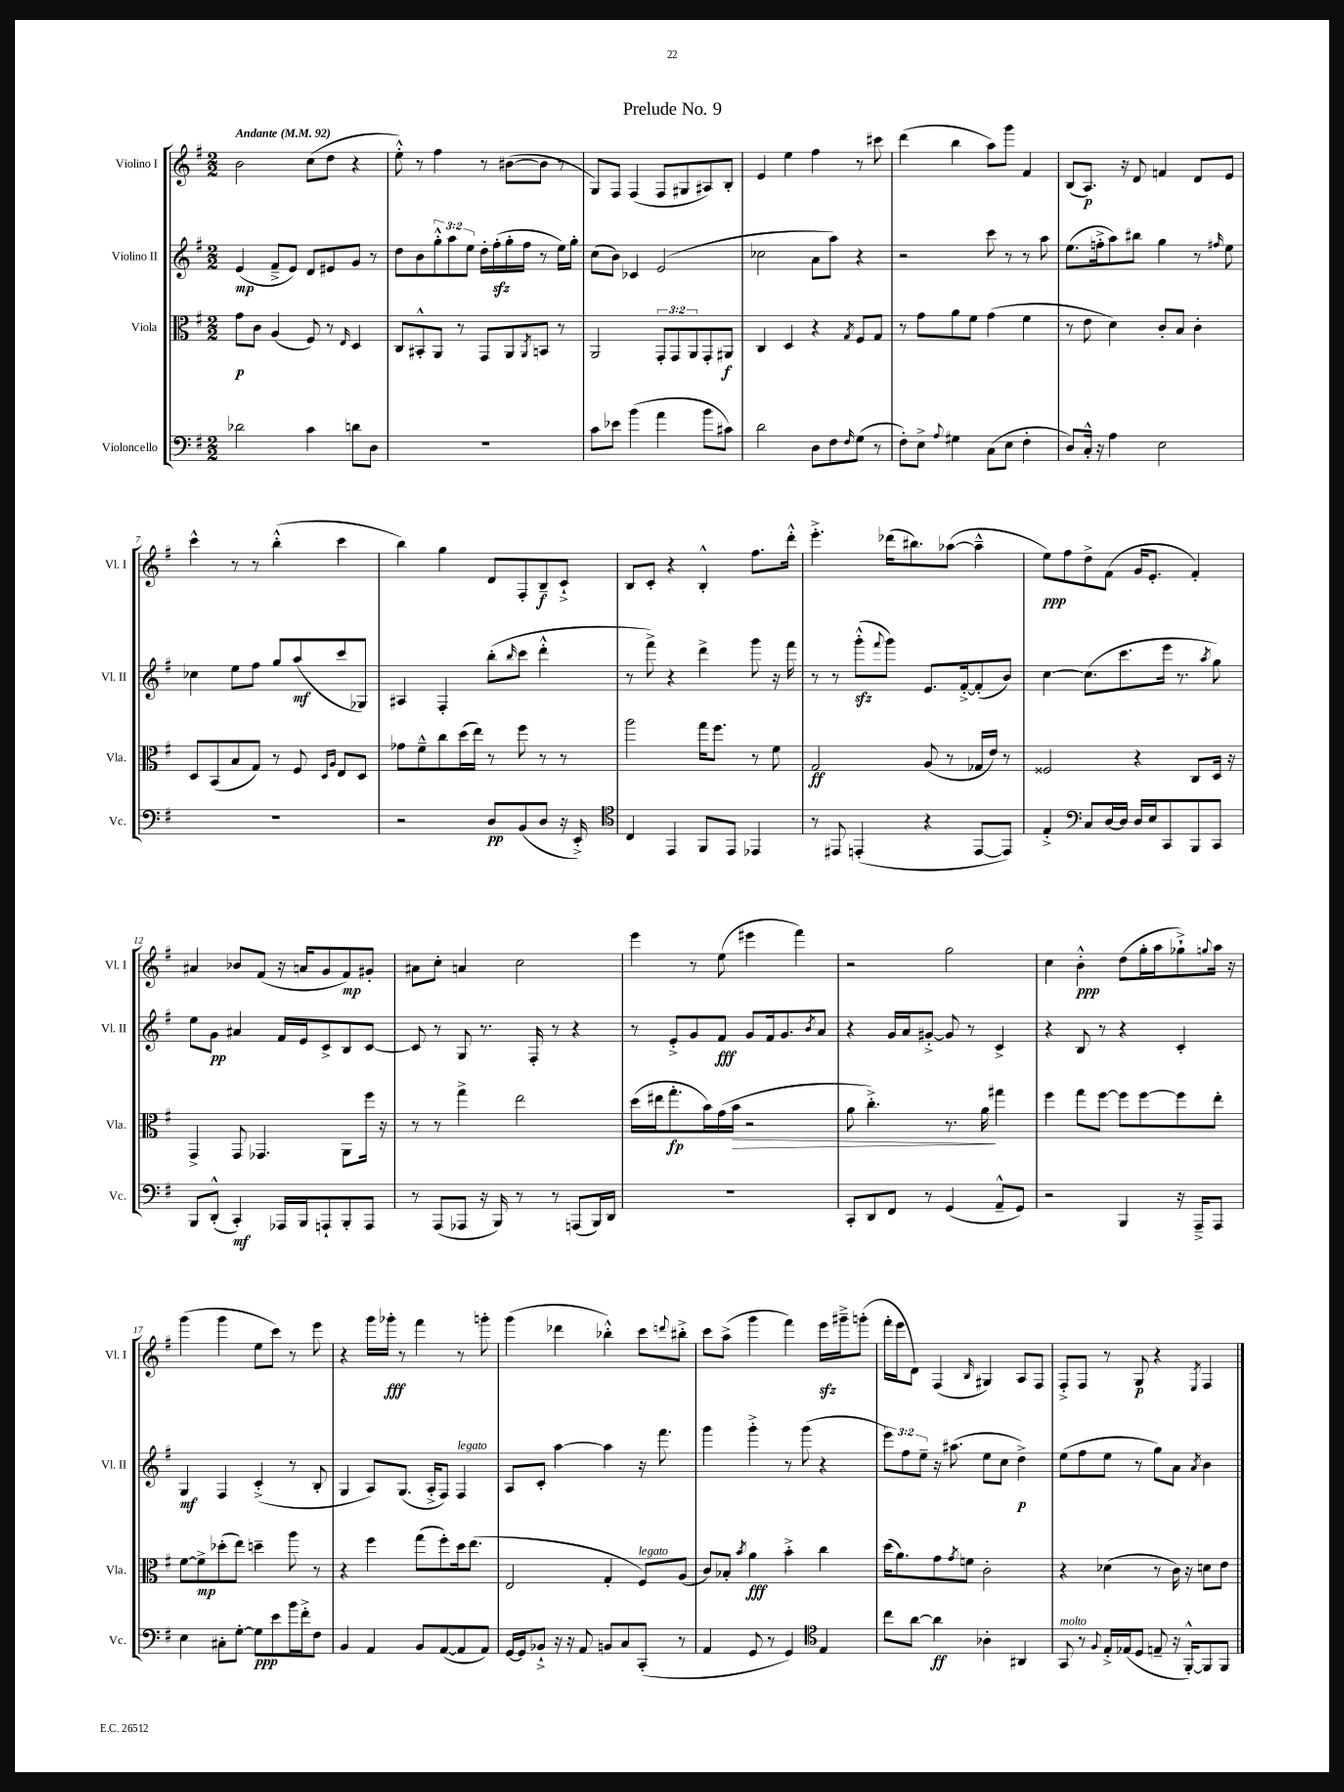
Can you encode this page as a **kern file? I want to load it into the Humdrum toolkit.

**kern	**dynam	**kern	**dynam	**kern	**dynam	**kern	**dynam
*part4	*part4	*part3	*part3	*part2	*part2	*part1	*part1
*staff4	*staff4	*staff3	*staff3	*staff2	*staff2	*staff1	*staff1
*I"Violoncello	*	*I"Viola	*	*I"Violino II	*	*I"Violino I	*
*I'Vc.	*	*I'Vla.	*	*I'Vl. II	*	*I'Vl. I	*
*clefF4	*	*clefC3	*	*clefG2	*	*clefG2	*
*k[f#]	*	*k[f#]	*	*k[f#]	*	*k[f#]	*
*M2/2	*	*M2/2	*	*M2/2	*	*M2/2	*
*MM92	*	*MM92	*	*MM92	*	*MM92	*
=1	=1	=1	=1	=1	=1	=1	=1
!	!	!	!	!	!	!LO:TX:a:B:t=Andante	!
2d-X\	.	8g\L	p	(4e/	mp	2b\	.
.	.	8c\J	.	.	.	.	.
.	.	(4A/	.	8f#~^/L	.	.	.
.	.	.	.	8e/J)	.	.	.
4c\	.	8F#/)	.	8d/L	.	(8cc\L	.
.	.	8r	.	8e#X/	.	8dd\J	.
.	.	16qqE/	.	.	.	.	.
8dn\L	.	4D/	.	8g/J	.	4r	.
8D\J	.	.	.	8r	.	.	.
=2	=2	=2	=2	=2	=2	=2	=2
1r	.	8C/L	.	8dd\L	.	8ee'^^\)	.
.	.	8BB#X'^^/	.	8b\	.	8r	.
.	.	8AA/J	.	12gg'^^\	.	4ff#\	.
.	.	.	.	12aa\	.	.	.
.	.	8r	.	.	.	.	.
.	.	.	.	12ee\J	.	.	.
.	.	8GG/L	.	16dd'\LL	.	8r	.
.	.	.	.	(16ff#zz'\	.	.	.
.	.	8AA/	.	16gg'\	.	([8b#X\L	.
.	.	.	.	16ff#\JJ	.	.	.
.	.	8qAA/	.	.	.	.	.
.	.	8BBn/J	.	8r	.	8b#\J]	.
.	.	8r	.	16ee\LL)	.	8r	.
.	.	.	.	16gg'\JJ	.	.	.
=3	=3	=3	=3	=3	=3	=3	=3
8c\L	.	2AA/	.	(8cc\L	.	8G/L)	.
8e-X\J	.	.	.	8b\J)	.	8F#/J	.
(4b\	.	.	.	4c-X/	.	(4F#/	.
4a\	.	12GG'/L	.	(2e/	.	8F#/L	.
.	.	12GG/	.	.	.	.	.
.	.	.	.	.	.	8G#X/	.
.	.	12AA/	.	.	.	.	.
8b\L	.	8GG'/	.	.	.	8A#X/)	.
8c#X\J)	.	8AA#X/J	f	.	.	8B'/J	.
=4	=4	=4	=4	=4	=4	=4	=4
2d\	.	4C/	.	2cc-X\	.	4e/	.
.	.	4D/	.	.	.	4ee\	.
8D\L	.	4r	.	8a\L	.	4ff#\	.
8F#\	.	.	.	8aa\J)	.	.	.
16qqF#/	.	8qG/	.	.	.	.	.
(8G\J	.	8F#/L	.	4r	.	8r	.
8r	.	8G/J	.	.	.	8ccc#X\	.
=5	=5	=5	=5	=5	=5	=5	=5
8F#'\L)	.	8r	.	2r	.	(4ddd\	.
8E^\J	.	8g\L	.	.	.	.	.
8qqA/	.	.	.	.	.	.	.
4G#X\	.	8a\	.	.	.	4bb\	.
.	.	8f#\J	.	.	.	.	.
(8C\L	.	(4g\	.	8ccc\	.	8aa\L)	.
8E\J	.	.	.	8r	.	8ggg\J	.
4F#'\	.	4f#\	.	8r	.	4f#/	.
.	.	.	.	8aa\	.	.	.
=6	=6	=6	=6	=6	=6	=6	=6
8D/L)	.	8r	.	(8.ee\L	.	(8B/L	.
16C'^^/Jk	.	8e\	.	.	.	8.A/J)	p
16r	.	.	.	16ffn'^\k	.	.	.
4A\	.	4d\)	.	8aa\)	.	.	.
.	.	.	.	.	.	16r	.
.	.	.	.	8bb#X\J	.	8d/	.
2E\	.	8c'/L	.	4gg\	.	4fn/	.
.	.	8B/J	.	.	.	.	.
.	.	4c'\	.	8r	.	8d/L	.
.	.	.	.	16qqff#X/	.	.	.
.	.	.	.	8ee\	.	8e/J	.
!!LO:LB:g=z
=7	=7	=7	=7	=7	=7	=7	=7
1r	.	8D/L	.	4cc-X\	.	4ccc^^\	.
.	.	(8BB/	.	.	.	.	.
.	.	8B/	.	8ee\L	.	8r	.
.	.	8G/J)	.	8ff#\J	.	8r	.
.	.	8r	.	8gg/L	.	(4bb'^^\	.
.	.	8F#/	.	(8aa/	mf	.	.
.	.	16qqD/LL	.	.	.	.	.
.	.	16qqA/JJ	.	.	.	.	.
.	.	8E/L	.	8ccc/	.	4ccc\	.
.	.	8D/J	.	8G-X/J)	.	.	.
=8	=8	=8	=8	=8	=8	=8	=8
2r	.	8g-X\L	.	4A#X/	.	4bb\)	.
.	.	8f#~^^\	.	.	.	.	.
.	.	8cc\	.	4F#'/	.	4gg\	.
.	.	(16dd\L	.	.	.	.	.
.	.	16ee\JJ)	.	.	.	.	.
8D/L	pp	8r	.	(8bb'\L	.	8d/L	.
.	.	.	.	16qqbb/	.	.	.
(8BB/	.	8ff#\	.	8ccc\J	.	8F#'/	.
8D/J	.	8r	.	4ddd'^^\	.	8B~/	f
16r	.	8r	.	.	.	8c`^/J	.
16EE'^/)	.	.	.	.	.	.	.
=9	=9	=9	=9	=9	=9	=9	=9
*clefC4	*	*	*	*	*	*	*
4C/	.	2aa\	.	8r	.	8B/L	.
.	.	.	.	8fff#^\)	.	8c'/J	.
4EE/	.	.	.	4r	.	4r	.
8FF#/L	.	16gg\KL	.	4ddd^\	.	4B'^^/	.
.	.	8.ff#\J	.	.	.	.	.
8EE/J	.	.	.	.	.	.	.
4EE-X/	.	8r	.	8ggg\	.	8.ff#\L	.
.	.	8f#\	.	16r	.	.	.
.	.	.	.	16fff#\	.	16ddd'^^\Jk	.
=10	=10	=10	=10	=10	=10	=10	=10
8r	.	2G/	ff	8r	.	4.eee'^\	.
8EE#X/	.	.	.	8r	.	.	.
(4EEn'/	.	.	.	(8gggzz'^^\L	.	.	.
.	.	.	.	8qqfff#/	.	.	.
.	.	.	.	8ggg\J)	.	(16ddd-X\KL	.
.	.	.	.	.	.	8.bb#X\)	.
4r	.	(8A/	.	8.e/L	.	.	.
.	.	8r	.	.	.	([8aa-X\J	.
.	.	.	.	[16f#'^/k	.	.	.
[8EE/L	.	16G-X/LL	.	(8f#'/]	.	4aa-~^^\]	.
.	.	16e/JJ)	.	.	.	.	.
8EE/J])	.	8r	.	8b/J)	.	.	.
=11	=11	=11	=11	=11	=11	=11	=11
4E'^/	.	2F##X/	.	[4cc\	.	8ee\L)	ppp
.	.	.	.	.	.	8ff#\	.
*clefF4	*	*	*	*	*	*	*
8C/L	.	.	.	(8.cc\L]	.	8dd^\	.
[16D/L	.	.	.	.	.	(8f#\J	.
16D/JJ]	.	.	.	8.ccc\	.	.	.
16D/LL	.	4r	.	.	.	16g/KL	.
16E/J	.	.	.	.	.	8.e'/J	.
8CC/	.	.	.	16eee\Jk	.	.	.
.	.	.	.	8.r	.	.	.
8BBB/	.	8C/L	.	.	.	4f#'/)	.
.	.	.	.	8qaa/	.	.	.
8CC/J	.	16D/Jk	.	8gg\)	.	.	.
.	.	16r	.	.	.	.	.
!!LO:LB:g=z
=12	=12	=12	=12	=12	=12	=12	=12
8BBB/L	.	4GG^/	.	8ee\L	.	4a#X/	.
(8DD'^^/J	.	.	.	8g\J	pp	.	.
4CC'/)	mf	8GG/	.	4a#X/	.	8b-X/L	.
.	.	4.GG-X/	.	.	.	(8f#/J	.
16AAA-X/LL	.	.	.	16f#/LL	.	16r	.
16BBB/J	.	.	.	16e/J	.	16an/KL	.
8AAAn`/	.	.	.	8c^/	.	8g/	.
8BBB'/	.	8AA\L	.	8B/	.	8f#/)	mp
8AAA/J	.	16ff#\Jk	.	[8c/J	.	8g#X'/J	.
.	.	16r	.	.	.	.	.
=13	=13	=13	=13	=13	=13	=13	=13
8r	.	8r	.	8c/]	.	8a#X\L	.
(8AAA/L	.	8r	.	8r	.	8cc'\J	.
8AAA-X/J	.	4gg^\	.	8G/	.	4an/	.
16r	.	.	.	8.r	.	.	.
16BBB/)	.	.	.	.	.	.	.
8r	.	2ee\	.	.	.	2cc\	.
.	.	.	.	16F#'/	.	.	.
8r	.	.	.	8r	.	.	.
(8AAAn/L	.	.	.	4r	.	.	.
16BBB/L)	.	.	.	.	.	.	.
16DD/JJ	.	.	.	.	.	.	.
=14	=14	=14	=14	=14	=14	=14	=14
1r	.	(16dd\LL	.	8r	.	4eee\	.
.	.	16ee#X\J	.	.	.	.	.
.	.	8.gg'\	fp	8e'^/L	.	.	.
.	.	.	.	8g/	.	8r	.
.	.	16b\L)	.	.	.	.	.
.	.	(16g\	.	8f#/J	fff	(8ee\	.
!	!	!	!LO:HP:b	!	!	!	!
.	.	16b\JJ	>	.	.	.	.
.	.	2r	.	8g/L	.	4eee#X\	.
.	.	.	.	16f#/k	.	.	.
.	.	.	.	8.g/	.	.	.
.	.	.	.	.	.	4fff#\)	.
.	.	.	.	8qb/	.	.	.
.	.	.	.	8a/J	.	.	.
=15	=15	=15	=15	=15	=15	=15	=15
8CC'/L	.	8a\	.	4r	.	2r	.
8DD/	.	4.cc'^\)	.	.	.	.	.
8FF#/J	.	.	.	16g/LL	.	.	.
.	.	.	.	16a/J	.	.	.
8r	.	.	.	[8g#X'^/J	.	.	.
(4GG/	.	8.r	.	8g#/]	.	2gg\	.
.	.	.	.	8r	.	.	.
.	.	16a\	.	.	.	.	.
8AA~^^/L	.	4gg#X\	]	4c^/	.	.	.
8GG/J)	.	.	.	.	.	.	.
=16	=16	=16	=16	=16	=16	=16	=16
2r	.	4ff#\	.	4r	.	4cc\	.
.	.	8gg\L	.	8B/	.	4b'^^\	ppp
.	.	[8ff#\J	.	8r	.	.	.
4BBB/	.	8ff#\L]	.	4r	.	(8dd\L	.
.	.	[8ff#\	.	.	.	16gg'\L	.
.	.	.	.	.	.	16aa\J	.
16r	.	8ff#\]	.	4c'/	.	8gg-X`^\)	.
16AAA~^/KL	.	.	.	.	.	.	.
.	.	.	.	.	.	8qqggn/	.
8AAA/J	.	8ee'\J	.	.	.	16aa\Jk	.
.	.	.	.	.	.	16r	.
!!LO:LB:g=z
=17	=17	=17	=17	=17	=17	=17	=17
4E\	.	[8f#\L	.	4G/	mf	(4ggg\	.
.	.	8f#^\]	mp	.	.	.	.
8C#X'\L	.	(8dd-X'\	.	4F#/	.	4ggg\	.
[8G'\J	.	8ee\J)	.	.	.	.	.
8G\L]	ppp	4ddn~\	.	(4c'^/	.	8ee\L	.
8e\	.	.	.	.	.	8ccc\J)	.
16b\L	.	8aa\	.	8r	.	8r	.
16f#'^\J	.	.	.	.	.	.	.
8F#\J	.	8r	.	8B'/	.	8eee\	.
=18	=18	=18	=18	=18	=18	=18	=18
4BB/	.	4r	.	4G/	.	4r	.
4AA/	.	4ff#\	.	8A/L)	.	16ggg\LL	.
.	.	.	.	.	.	16ggg-X'\JJ	fff
.	.	.	.	(8.G/J	.	8r	.
8BB/L	.	(8gg\L	.	.	.	4fff#\	.
.	.	.	.	16A'^/KL	.	.	.
([8AA/	.	8ff#'\)	.	8F#/J)	.	.	.
!	!	!	!	!LO:TX:a:i:t=legato	!	!	!
8AA/]	.	16dd\k	.	4F#/	.	8r	.
.	.	(8.ee\J	.	.	.	.	.
8AA/J)	.	.	.	.	.	8gggn'\	.
=19	=19	=19	=19	=19	=19	=19	=19
[16GG/LL	.	2E/	.	8A/L	.	(4ggg\	.
16GG/J]	.	.	.	.	.	.	.
8BB-X`^/J	.	.	.	8c'/J	.	.	.
16r	.	.	.	[4aa\	.	4ddd-X\	.
16r	.	.	.	.	.	.	.
8AA/	.	.	.	.	.	.	.
8BBn/L	.	4G'/	.	4aa\]	.	4bb-X'^^\)	.
8C/	.	.	.	.	.	.	.
!	!	!LO:TX:a:i:t=legato	!	!	!	!	!
(8CC'/J	.	8F#/L)	.	16r	.	8ccc\L	.
.	.	.	.	8.fff#\	.	.	.
.	.	.	.	.	.	8qqdddn/	.
8r	.	(8A/J	.	.	.	8bb#X'^\J	.
=20	=20	=20	=20	=20	=20	=20	=20
4AA/	.	8c/L)	.	4ggg\	.	8ccc\L	.
.	.	8B-X'/J	.	.	.	(8aa^\J	.
.	.	8qb/	.	.	.	.	.
8GG/	.	4a\	fff	4ggg'^\	.	4ggg\	.
8r	.	.	.	.	.	.	.
4GG/)	.	4b'^\	.	8r	.	4fff#\)	.
.	.	.	.	(8ggg\	.	.	.
*clefC4	*	*	*	*	*	*	*
4E/	.	4cc\	.	4r	.	16eeezz\LL	.
.	.	.	.	.	.	16ggg#X~^\J	.
.	.	.	.	.	.	(8gggn'\J	.
=21	=21	=21	=21	=21	=21	=21	=21
8cc\L	.	(16dd\KL	.	12eee\L)	.	16fff#'\LL	.
.	.	8.a\)	.	.	.	16eee\J	.
.	.	.	.	12ff#\	.	.	.
[8a\J	.	.	.	.	.	8d\J)	.
.	.	.	.	12ee~\J	.	.	.
4a\]	ff	8g\	.	16r	.	(4F#/	.
.	.	.	.	(8.aa#X\	.	.	.
.	.	8qg/	.	.	.	.	.
.	.	8fn\J	.	.	.	.	.
.	.	.	.	.	.	16qqB/	.
4A-X'\	.	2c'\	.	8ee\L	.	4G#X/)	.
.	.	.	.	8cc\J	.	.	.
4AA#X/	.	.	.	4dd^\)	p	8A/L	.
.	.	.	.	.	.	8F#/J	.
=22	=22	=22	=22	=22	=22	=22	=22
!LO:TX:a:i:t=molto	!	!	!	!	!	!	!
8GG/	.	4r	.	(8ee\L	.	8F#'^/L	.
8r	.	.	.	8ff#\	.	8F#/J	.
8qqF#/	.	.	.	.	.	.	.
16E'^/LL	.	(4d-X\	.	8ee\J	.	8r	.
(16E-X/J	.	.	.	.	.	.	.
8D/J	.	.	.	8r	.	8G/	p
8En~/	.	8r	.	8gg\L)	.	4r	.
16r	.	16c\)	.	8a\J	.	.	.
[16FF#'^^/KL)	.	16r	.	.	.	.	.
.	.	.	.	8qa/	.	8qE/	.
8FF#/]	.	8dn\L	.	4b\	.	4F#/	.
8FF#/J	.	8e\J	.	.	.	.	.
==	==	==	==	==	==	==	==
*-	*-	*-	*-	*-	*-	*-	*-
